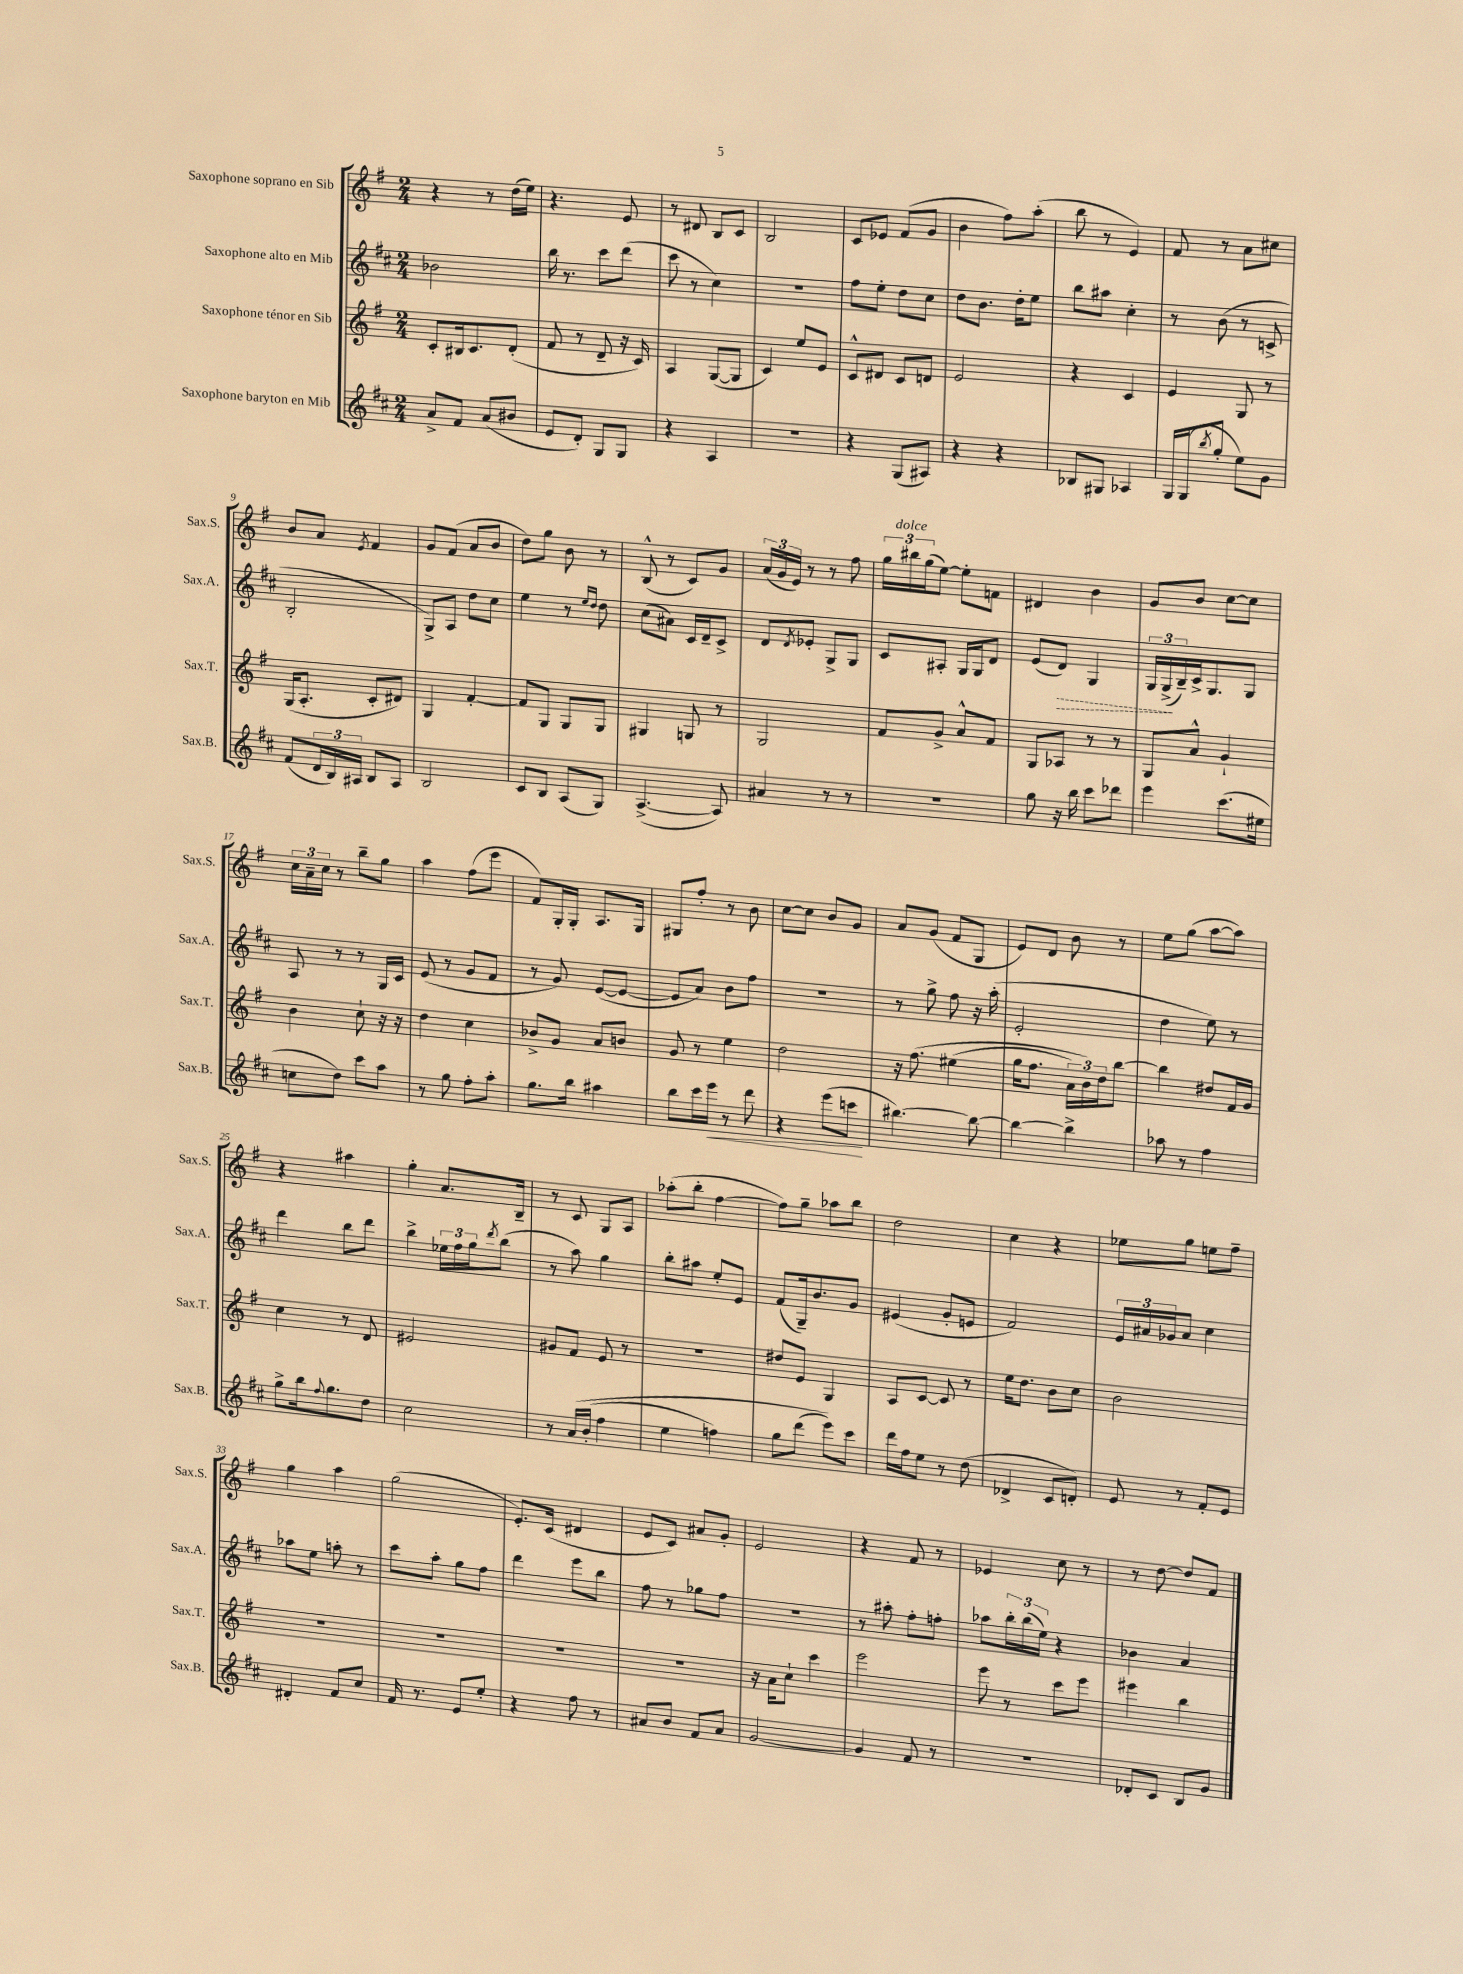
<<
\new StaffGroup <<
\new Staff = "s0" \with { instrumentName = "Saxophone soprano en Sib" shortInstrumentName = "Sax.S." } {
    \clef treble \key g \major \numericTimeSignature \time 2/4
    r4 r8 d''16( e''16) |
    r4. e'8 |
    r8 dis'8 b8 c'8 |
    b2 |
    c'8 ees'8 fis'8( g'8 |
    b'4 fis''8) a''8-.( |
    b''8 r8 e'4) |
    fis'8 r8 a'8 cis''8 |
    b'8 a'8 \acciaccatura { e'8 } fis'4 |
    g'8 fis'8( a'8 b'8 |
    d''8) g''8 b'8 r8 |
    b8-^( r8 c'8) g'8 |
    \tuplet 3/2 { a'16( g'16 e'16) } r8 r8 fis''8 |
    \tuplet 3/2 { g''16 bis''16^\markup { \italic "dolce" } g''16( } e''8~) e''8-. f'8 |
    dis'4 b'4 |
    g'8 b'8 c''8~ c''8 |
    \tuplet 3/2 { c''16 a'16-- c''16 } r8 b''8-- g''8 |
    a''4 fis''8( e'''8 |
    fis'8) g16-. g16-. a8. g16 |
    gis8 fis''8-. r8 b'8 |
    c''8~ c''8 b'8 g'8 |
    a'8 g'8( fis'8 g8 |
    e'8) d'8 b'8 r8 |
    e''8 g''8( a''8~ a''8) |
    r4 ais''4 |
    g''4-. a'8. b16-- |
    r8 c'8 g8 a8 |
    aes''8-.( b''8-. fis''4~ |
    fis''8) g''8-- aes''8 b''8 |
    d''2 |
    c''4 r4 |
    ees''8 g''8 e''8 fis''8-- |
    g''4 a''4 |
    g''2( |
    e'8.-.) c'16( dis'4 |
    e'8 c'8) ais'8 g'8-. |
    e'2 |
    r4 fis'8 r8 |
    ees'4 c''8 r8 |
    r8 d''8~ d''8 fis'8 \bar "|." |
}
\new Staff = "s1" \with { instrumentName = "Saxophone alto en Mib" shortInstrumentName = "Sax.A." } {
    \clef treble \key d \major \numericTimeSignature \time 2/4
    bes'2 |
    b''16 r8. cis'''8 d'''8( |
    cis'''8 r8 cis''4) |
    r2 |
    fis''8 e''8-. d''8 cis''8 |
    d''8 b'8. d''16-. e''8 |
    b''8 ais''8 cis''4-. |
    r8 b'8( r8 c'8-> |
    b2-. |
    g8->) a8 d''8 cis''8 |
    e''4 r8 \grace { e''16 d''16 } d''8 |
    cis''8( ais'8) cis'16 d'16-- cis'8-> |
    d'8 \acciaccatura { d'8 } ees'8-. g8-> g8 |
    cis'8 ais8-. g16 g16 d'8 |
    e'8( \once \override Hairpin.style = #'dashed-line d'8\>) g4 |
    \tuplet 3/2 { g16 g16->\!( b16--) } cis'16-> g8. g8 |
    a8 r8 r8 g16 cis'16 |
    e'8( r8 g'8 fis'8 |
    r8 g'8) e'8~( e'8~ |
    e'8 a'8) b'8 fis''8 |
    R2 |
    r8 g''8-> fis''8 r16 a''16-.( |
    e'2-. |
    d''4 e''8) r8 |
    d'''4 b''8 d'''8 |
    b''4-> \tuplet 3/2 { ees''16 fis''16 g''16 } \acciaccatura { d'''8 } b''8( |
    r8 a''8) g''4 |
    b''8-. ais''8 e''8-. e'8 |
    fis'8( g16--) b'8. g'8 |
    eis'4( g'8-. e'8 |
    fis'2) |
    \tuplet 3/2 { e'16 ais'16 ges'16 } ais'8 cis''4 |
    aes''8 e''8 a''8-. r8 |
    cis'''8 a''8-. g''8 fis''8 |
    d'''4 e'''8 b''8 |
    fis''8 r8 ges''8 fis''8 |
    r2 |
    r8 ais''8-. fis''8-. f''8-. |
    aes''8 \tuplet 3/2 { b''16-. b''16( e''16) } r4 |
    bes'4 a'4 \bar "|." |
}
\new Staff = "s2" \with { instrumentName = "Saxophone ténor en Sib" shortInstrumentName = "Sax.T." } {
    \clef treble \key g \major \numericTimeSignature \time 2/4
    c'8-. bis16 c'8. d'8-.( |
    fis'8 r8 d'8-- r16 c'16) |
    a4 g8~( g8 |
    c'4) e''8 e'8 |
    c'8-^ dis'8 c'8 d'8 |
    e'2 |
    r4 c'4 |
    e'4 g8 r8 |
    g16( a8.-. c'8-. dis'8) |
    g4 fis'4~-. |
    fis'8 g8 g8 g8 |
    gis4 g8 r8 |
    g2 |
    fis'8 g'8-> a'8-^ fis'8 |
    g8 aes8 r8 r8 |
    g8 a'8-^ g'4-! |
    b'4 c''8-! r16 r16 |
    d''4 c''4 |
    bes'8-> g'8 a'8 b'8 |
    g'8 r8 e''4 |
    d''2 |
    r16 fis''8.\( eis''4( |
    g''16 fis''8. \tuplet 3/2 { a'16) b'16\) d''16 } b''8~ |
    b''4 dis''8 fis'16 g'16 |
    c''4 r8 d'8 |
    eis'2 |
    gis'8 fis'8 e'8 r8 |
    R2 |
    dis''8 e'8 g4 |
    a8 c'8~ c'8 r8 |
    e''16 d''8. b'8 c''8 |
    b'2 |
    R2 |
    R2 |
    R2 |
    R2 |
    r16 a'16 c''8-! c'''4 |
    e'''2 |
    e'''8 r8 c'''8 e'''8 |
    eis'''4 b''4 \bar "|." |
}
\new Staff = "s3" \with { instrumentName = "Saxophone baryton en Mib" shortInstrumentName = "Sax.B." } {
    \clef treble \key d \major \numericTimeSignature \time 2/4
    a'8-> fis'8 a'8( bis'8 |
    e'8 d'8-.) g8 g8 |
    r4 a4 |
    R2 |
    r4 g8( ais8) |
    r4 r4 |
    bes8 gis8 aes4 |
    g16 g16( \acciaccatura { b''8 } g''8-. e''8) g'8 |
    fis'8( \tuplet 3/2 { d'16 b16) ais16 } b8 ais8 |
    b2 |
    cis'8 b8 a8( g8) |
    a4.~->( a8) |
    ais'4 r8 r8 |
    R2 |
    g''8 r16 b''16 cis'''8 des'''8 |
    e'''4 cis'''8.( eis''16 |
    c''8 d''8) cis'''8 a''8 |
    r8 g''8 fis''8-. a''8-. |
    g''8. b''16 ais''4 |
    b''8 cis'''16 e'''16\< r8 d'''8 |
    r4 e'''8( c'''8\! |
    bis''4.~) bis''8~ |
    bis''4~ bis''4-> |
    aes''8 r8 fis''4 |
    g''8-> b''16 \appoggiatura { fis''8 } g''8. d''8 |
    cis''2 |
    r8 a'16\( b'16-.( fis''4 |
    e''4 f''4) |
    g''8 d'''8( e'''8)\) cis'''8 |
    d'''16 fis''16 e''8 r8 d''8( |
    des'4-> cis'8 d'8-.) |
    e'8 r8 fis'8-. e'8 |
    dis'4-. fis'8 cis''8 |
    fis'16 r8. e'8 e''8-. |
    r4 fis''8 r8 |
    ais'8 b'8 fis'8 ais'8 |
    g'2~ |
    g'4 fis'8 r8 |
    R2 |
    des'8-. cis'8 b8 g'8 \bar "|." |
}
>>
>>
